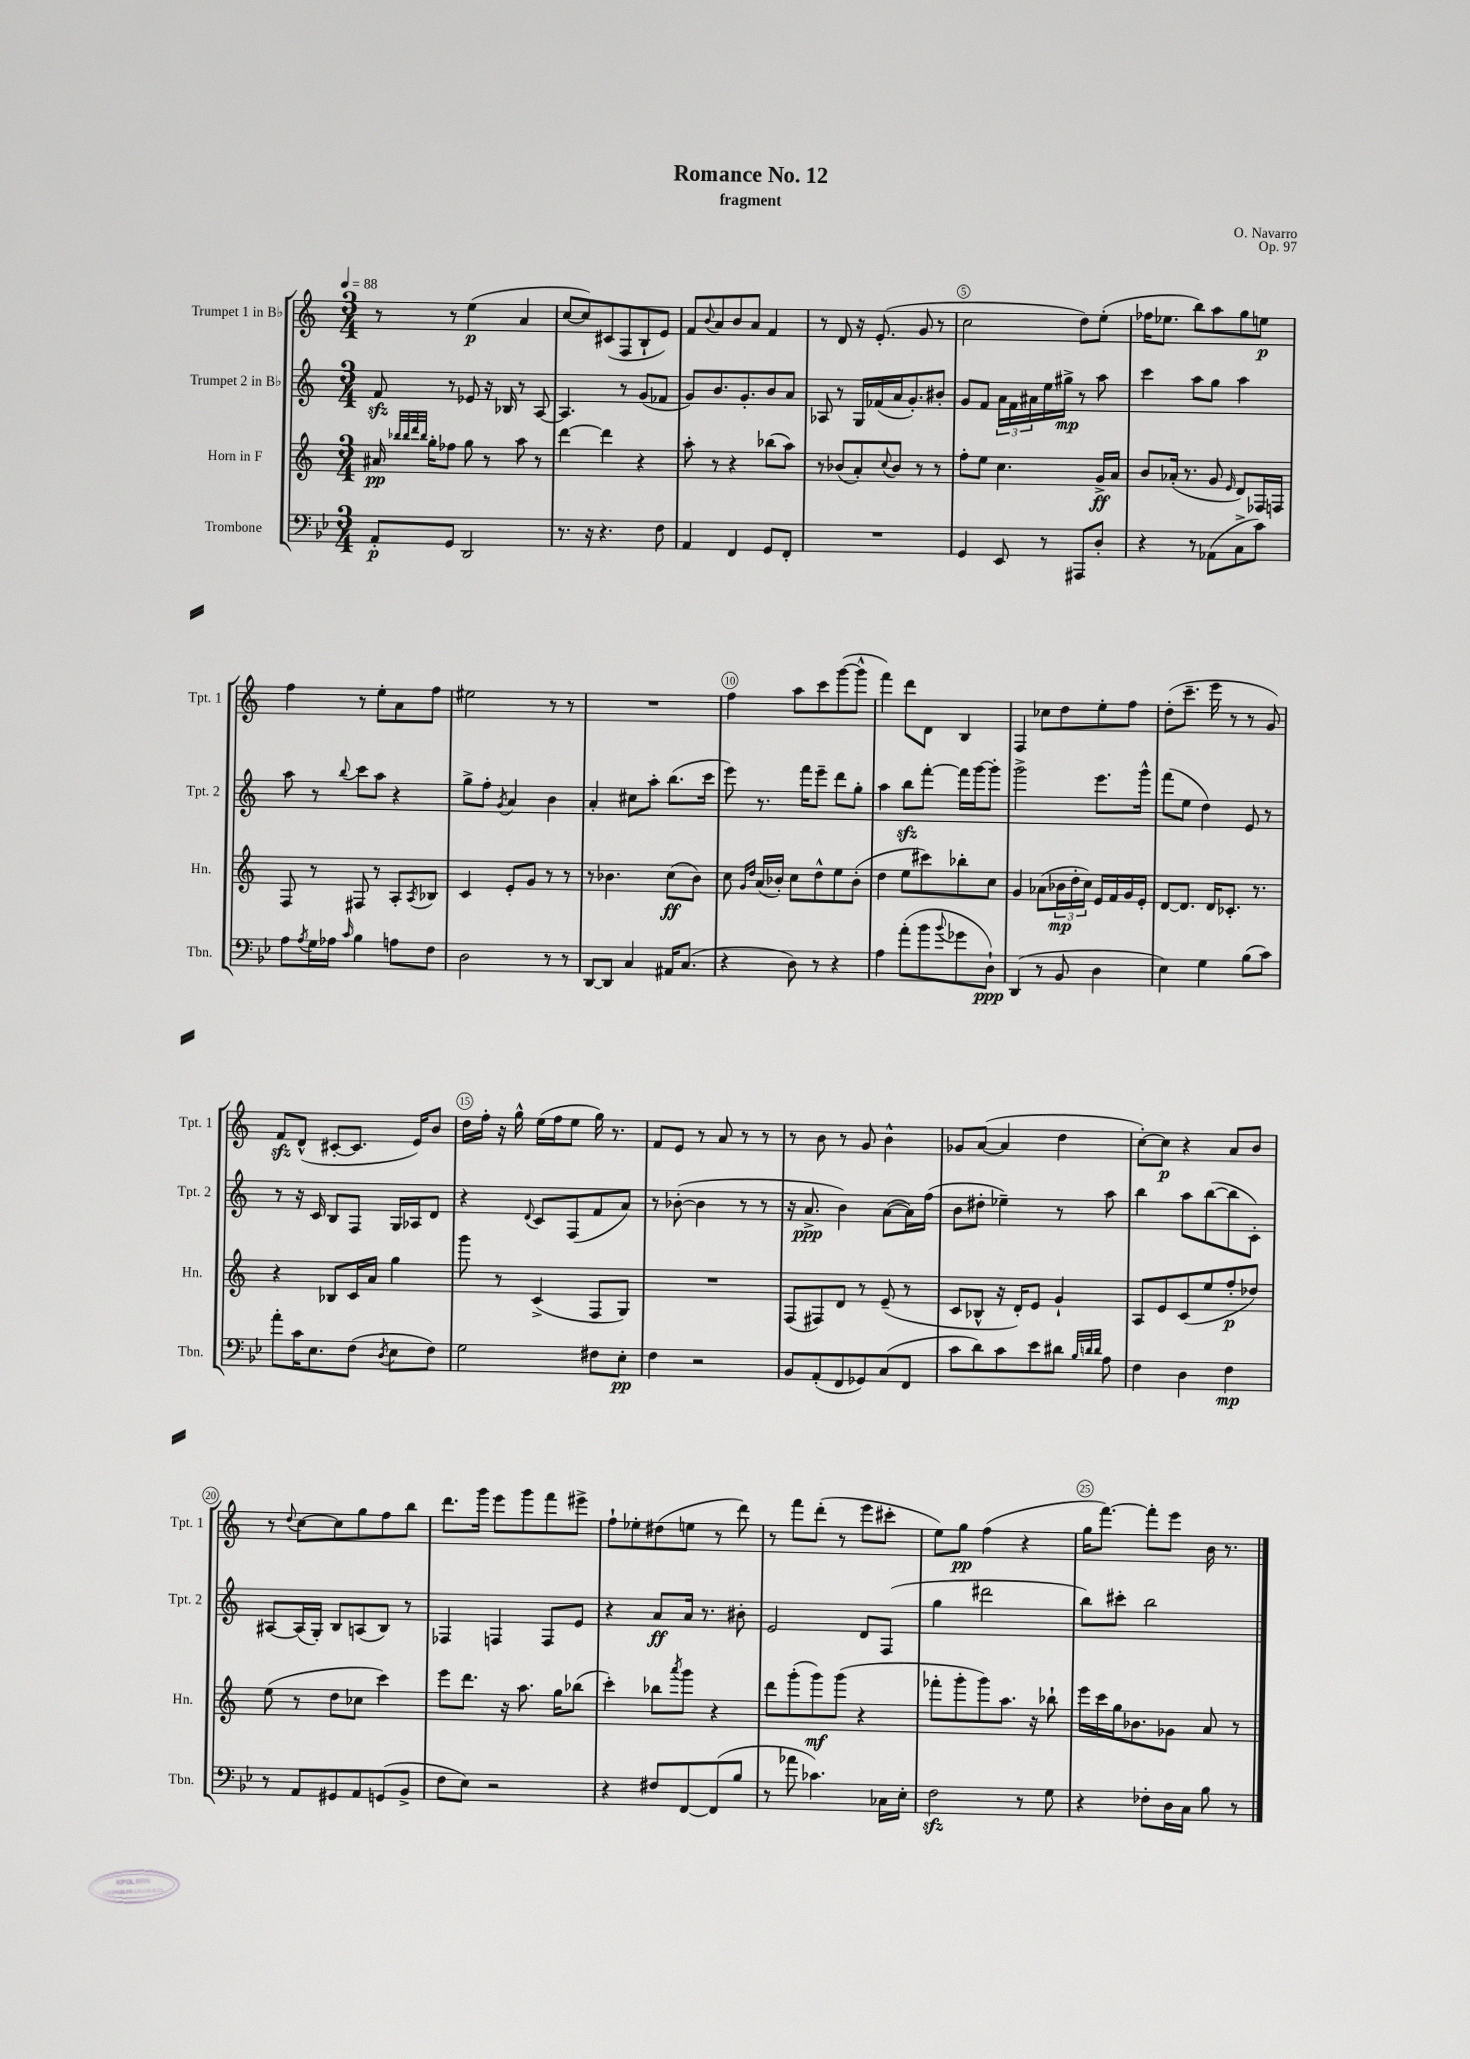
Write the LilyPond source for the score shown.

\header { title = "Romance No. 12" composer = "O. Navarro" subtitle = "fragment" opus = "Op. 97" }
<<
\new StaffGroup <<
\new Staff = "s0" \with { instrumentName = "Trumpet 1 in Bb" shortInstrumentName = "Tpt. 1" } {
    \clef treble \key c \major \numericTimeSignature \time 3/4 \tempo 4 = 88
    r8 r8 e''4\p( a'4 |
    c''8~ c''8) cis'8( f8 b8-! e'8) |
    f'8 \appoggiatura { b'8 } a'8 b'8 a'8 f'4 |
    r8 d'8 r16 e'8.-.( g'8 r8 |
    c''2 d''8) e''8-.( |
    fes''16 ees''8. b''8) a''8 g''8 e''8\p |
    f''4 r8 e''8-. a'8 f''8 |
    eis''2 r8 r8 |
    R2. |
    f''4 a''8 c'''8 g'''8~( g'''8-^ |
    f'''4) d'''8 d'8 b4 |
    f4 ces''8 d''8 e''8-. f''8 |
    d''8-.( c'''8.-- e'''16 r8 r8 g'8) |
    f'8\sfz d'8-^( cis'8~-. cis'8. e'16) b'8 |
    d''16 f''16-. r16 g''16-^ e''16( f''16 e''8 g''16) r8. |
    f'8 e'8 r8 a'8 r8 r8 |
    r8 b'8 r8 g'8 b'4-^ |
    ges'8 a'8~( a'4 d''4 |
    c''8~-.) c''8\p r4 a'8 b'8 |
    r8 \appoggiatura { d''8 } c''8~ c''8 g''8 f''8 b''8 |
    d'''8. g'''16 e'''8 g'''8 f'''8 eis'''8-> |
    f''8-! ees''8-. dis''8( e''8 r8 d'''8) |
    r8 f'''8 d'''8-.( r8 e'''8 cis'''8-. |
    e''8) g''8\pp f''4( r4 |
    g''16 f'''8.~) f'''8-. e'''8 b'16 r8. \bar "|." |
}
\new Staff = "s1" \with { instrumentName = "Trumpet 2 in Bb" shortInstrumentName = "Tpt. 2" } {
    \clef treble \key c \major \numericTimeSignature \time 3/4
    f'8\sfz r8 ees'8 r16 bes16 r8 a8~ |
    a4. r8 g'8( fes'8 |
    g'8) b'8. g'8.-. b'8 a'8 |
    aes8 r8 g16 fes'16( a'16 g'8.-.) bis'8-. |
    g'8 f'8 \tuplet 3/2 { a'16 f'16 ais'16 } e''16 gis''16->\mp r8 a''8 |
    c'''4 a''8 g''8 a''4 |
    a''8 r8 \appoggiatura { b''8 } c'''8 a''8 r4 |
    g''8-> f''8-. \acciaccatura { g'8 } a'4 b'4 |
    a'4-. cis''8 a''8-. b''8.( c'''16 |
    e'''8) r8. f'''16 e'''8-- d'''8 g''8-. |
    a''4 b''8\sfz f'''8~-. f'''16 g'''16~ g'''8-. |
    g'''2-> e'''8. g'''16-^ |
    f'''8( e''8 d''4) e'8 r8 |
    r8 r16 c'16 b8 f8 g16 aes16 d'8 |
    r4 \appoggiatura { d'8 } c'8 f8( f'8 a'8) |
    r8 bes'8~-.( bes'4 r8 r8 |
    r16 a'8.->\ppp b'4) a'8~( a'16) f''16( |
    b'8 dis''8-. ees''4--) r8 a''8 |
    b''4 a''8 b''8~( b''8 c'8-.) |
    ais8~ ais16( g16-.) b8 a8( b8) r8 |
    fes4 f4 f8 e'8 |
    r4 a'8\ff a'16 r8. bis'8-. |
    e'2 d'8 f8( |
    g''4 dis'''2 |
    b''8) cis'''8-. b''2 \bar "|." |
}
\new Staff = "s2" \with { instrumentName = "Horn in F" shortInstrumentName = "Hn." } {
    \clef treble \key c \major \numericTimeSignature \time 3/4
    ais'16\pp \grace { bes''32 bes''32 d'''32 bes''32 } g''16-. fes''8 g''8 r8 a''8 r8 |
    d'''4~ d'''4 r4 |
    a''8-. r8 r4 bes''8( a''8) |
    r8 bes'8( a'8-.) \appoggiatura { c''8 } bes'8 r8 r8 |
    f''8-. e''8 c''4. g'16->\ff a'16 |
    b'8 aes'16-.( r8. g'8 \grace { e'16 } d'8) fes16 f16 |
    f8 r8 fis8 r8 a8-. \acciaccatura { a8 } bes8 |
    c'4 e'8-. g'8 r8 r8 |
    r8 bes'4. c''8\ff( bes'8) |
    c''8 \grace { g'16 d''16 } a'16( bes'16-.) c''8 d''8-^ e''8 bes'8-.( |
    d''4 e''8 cis'''8) bes''8-. c''8 |
    g'4 aes'8( \tuplet 3/2 { bes'16\mp d''16-. c''16) } e'16 f'16 g'16 e'16-. |
    d'8~ d'8. d'16 ces'8.-. r8. |
    r4 bes8 c'16 a'16 g''4 |
    g'''8 r8 c'4->( f8 g8) |
    R2. |
    f8( fis8) d'8 r8 e'8--( r8 |
    c'8 bes8-^ r16 d'16-.) e'8 g'4-! |
    a8 e'8 c'8( e''8 f''8-.\p des''8) |
    e''8( r8 d''8 ces''8 c'''4) |
    e'''8 d'''8. r16 a''8. g''16 bes''8( |
    c'''4-.) bes''8 \acciaccatura { a'''8 } g'''8 r4 |
    d'''8 g'''8-.( g'''8\mf) g'''8( r4 |
    fes'''8-. g'''8-. g'''8) a''8. r16 bes''8-! |
    e'''16 c'''16 g''16 bes'8. ges'8 a'8 r8 \bar "|." |
}
\new Staff = "s3" \with { instrumentName = "Trombone" shortInstrumentName = "Tbn." } {
    \clef bass \key bes \major \numericTimeSignature \time 3/4
    a,8-.\p g,8 d,2 |
    r8. r16 r4. f8 |
    a,4 f,4 g,8 f,8-. |
    R2. |
    g,4 ees,8 r8 ais,,8 d8-. |
    r4 r8 aes,8( c8-> c'8) |
    a8 \acciaccatura { a8 } g16 aes16 \grace { c'16 } bes4 a8 f8 |
    d2 r8 r8 |
    d,8~ d,8 c4 ais,16 c8.( |
    r4 d8) r8 r4 |
    a4 a'8-.( bes'8 \appoggiatura { bes'8 } ges'8 d8-!\ppp) |
    d,4( r8 bes,8 d4 |
    ees4) g4 bes8( c'8) |
    a'8-. c'16 ees8. f8( \acciaccatura { d8 } ees8 f8) |
    g2 fis8 ees8-.\pp |
    f4 r2 |
    bes,8 a,8-.( f,8 ges,8) c8( f,8 |
    c'8 d'8) c'8 ees'8 dis'8 \grace { bes32 d'32 d'32 } a8 |
    f4 d4 f4\mp |
    r8 a,8 gis,8 a,8 g,8( bes,8-> |
    f8 ees8) r2 |
    r4 fis8 f,8~ f,8( bes8 |
    r8 aes'8 ces'4.) ces16 ees16-. |
    f2\sfz r8 g8 |
    r4 fes8-. d16 c16 bes8 r8 \bar "|." |
}
>>
>>
\layout { \context { \Score \override BarNumber.break-visibility = ##(#f #t #t) barNumberVisibility = #(every-nth-bar-number-visible 5) \override BarNumber.stencil = #(make-stencil-circler 0.1 0.3 ly:text-interface::print) } }
